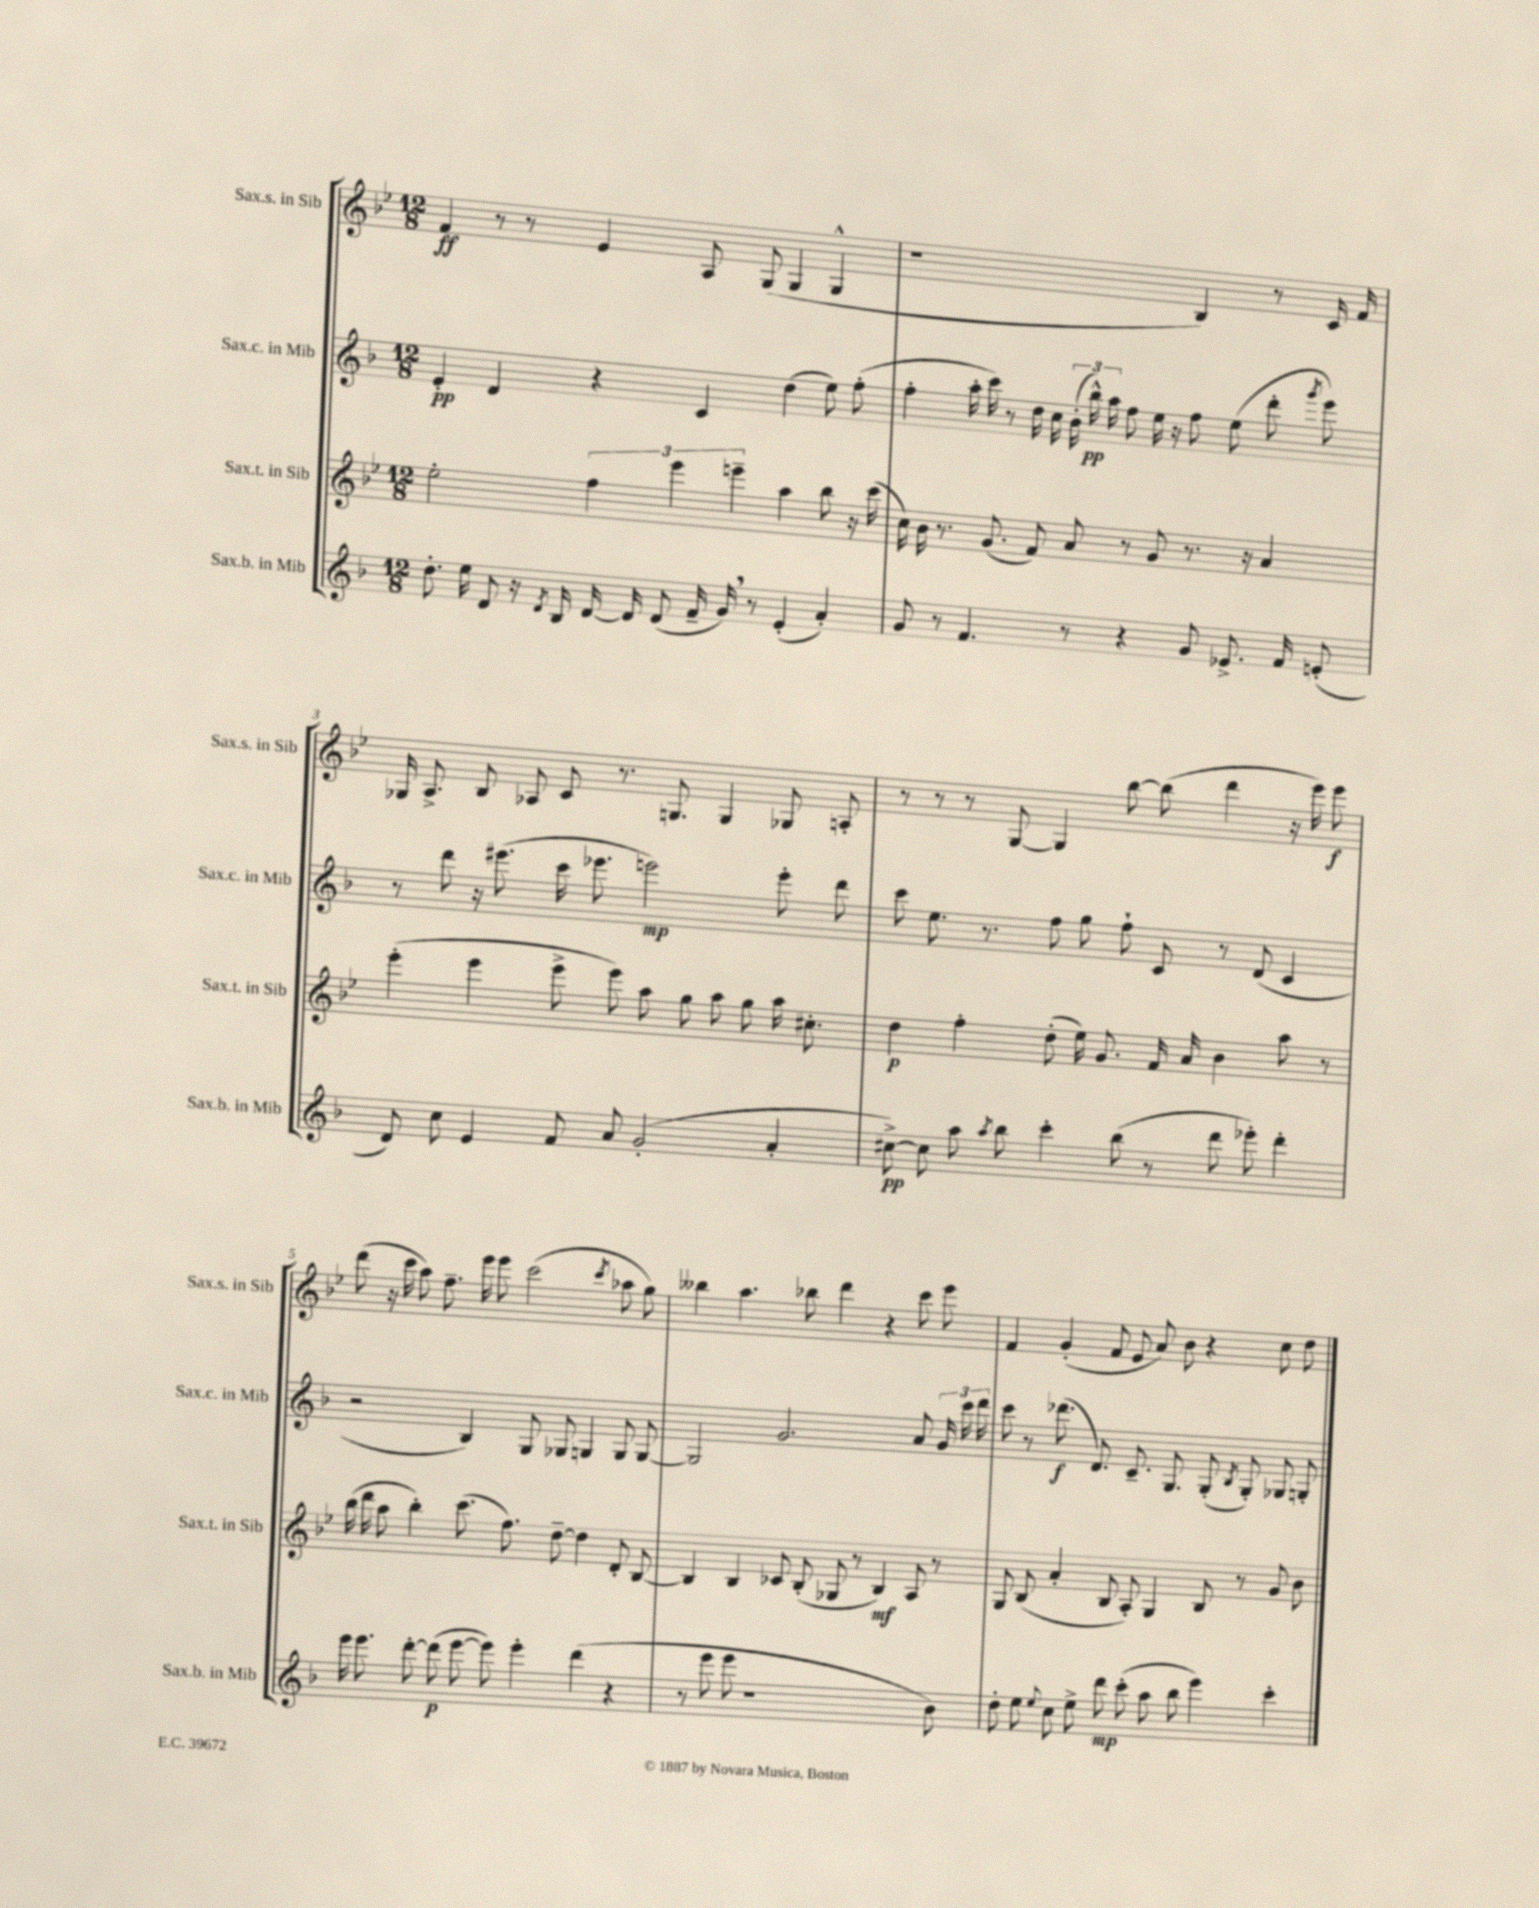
<<
\new StaffGroup <<
\new Staff = "s0" \with { instrumentName = "Sax.s. in Sib" shortInstrumentName = "Sax.s. in Sib" } {
    \clef treble \key bes \major \numericTimeSignature \time 12/8
    \autoBeamOff f'4\ff r8 r8 ees'4 a8 g8( g4 g4-^ |
    r1 bes4) r8 c'16 f'16 |
    ges16 a8.-> bes8 aes8 c'8 r8. g8. g4 ges8 a8-. |
    r8 r8 r8 g8~ g4 bes''8~ bes''8( d'''4 r16 ees'''16) ees'''8\f |
    d'''8( r16 c'''16 a''8) f''8.-- ees'''16 ees'''8 c'''2( \acciaccatura { c'''8 } aes''8 g''8) |
    beses''4 a''4. bes''8 d'''4 r4 c'''8 ees'''8 |
    f'4 g'4-.( f'8 ees'8 a'8) bes'8 r4 c''8 d''8 \bar "|." |
}
\new Staff = "s1" \with { instrumentName = "Sax.c. in Mib" shortInstrumentName = "Sax.c. in Mib" } {
    \clef treble \key f \major \numericTimeSignature \time 12/8
    \autoBeamOff e'4-.\pp d'4 r4 c'4 d''4( e''8) f''8-.( |
    f''4-. a''16-. c'''16) r8 d''16 c''16 \tuplet 3/2 { bes'16-.( bes''16-^\pp) a''16 } f''8 e''16 r16 f''8 e''8( d'''8-. \acciaccatura { g'''8 } e'''8) |
    r8 d'''8 r16 eis'''8.( c'''16 ees'''8. e'''2\mp) e'''8-. d'''8 |
    c'''8 e''8. r8. f''8 g''8 f''8-! c'8 r8 d'8( c'4 |
    r2 bes4) g8 ges8 g4 g8 g8~ |
    g2 g'2. a'8 \tuplet 3/2 { g'16 c'''16 d'''16 } |
    c'''8 r8 des'''8.\f( d'8.) c'8.-- g8. g8-.( \acciaccatura { bes8 } g8-.) ges8 g8-. \bar "|." |
}
\new Staff = "s2" \with { instrumentName = "Sax.t. in Sib" shortInstrumentName = "Sax.t. in Sib" } {
    \clef treble \key bes \major \numericTimeSignature \time 12/8
    \autoBeamOff ees''2-. \tuplet 3/2 { f''4 ees'''4 e'''4-- } a''4 bes''8 r16 c'''16( |
    c''16) bes'16 r8. g'8.( f'8) a'8 r8 g'8 r8. r16 a'4 |
    ees'''4-.( ees'''4 ees'''8-> ees'''8) a''8 g''8 a''8 g''8 a''16 cis''8.-. |
    d''4\p f''4-. d''8-.( ees''16) g'8. f'16 a'16 bes'4 a''8 r8 |
    bes''16( d'''16 a''8 bes''4-.) c'''8.( f''8.) d''8~-- d''4 d'8-. bes8~ |
    bes4 bes4 ces'8 bes8-.( ges8 r8 bes4\mf) a8 r8 |
    g8 bes8( a'4-. bes8 a8-.) g4 bes8 r8 g'8 bes'8 \bar "|." |
}
\new Staff = "s3" \with { instrumentName = "Sax.b. in Mib" shortInstrumentName = "Sax.b. in Mib" } {
    \clef treble \key f \major \numericTimeSignature \time 12/8
    \autoBeamOff d''8.-. e''16 d'8 r16 \acciaccatura { d'8 } bes16 d'16~ d'16 d'8( f'16-- g'16) \breathe r8 e'4-.( a'4-.) |
    g'8 r8 f'4. r8 r4 g'8 ees'8.-> f'16 e'8-.( |
    d'8) c''8 e'4 f'8 a'8 g'2-.( a'4-. |
    cis''8~->\pp) cis''8 a''8 \acciaccatura { a''8 } bes''8 c'''4-. bes''8( r8 d'''8 ees'''8-.) d'''4-. |
    e'''16 e'''8. d'''8~-. d'''8\p( e'''8~ e'''8) e'''4-. d'''4( r4 |
    r8 e'''8 e'''8 r1 bes'8) |
    d''8-. e''8 \appoggiatura { e''8 } c''8 e''8-> d'''8\mp c'''8-.( a''8 bes''8 e'''4) c'''4-. \bar "|." |
}
>>
>>
